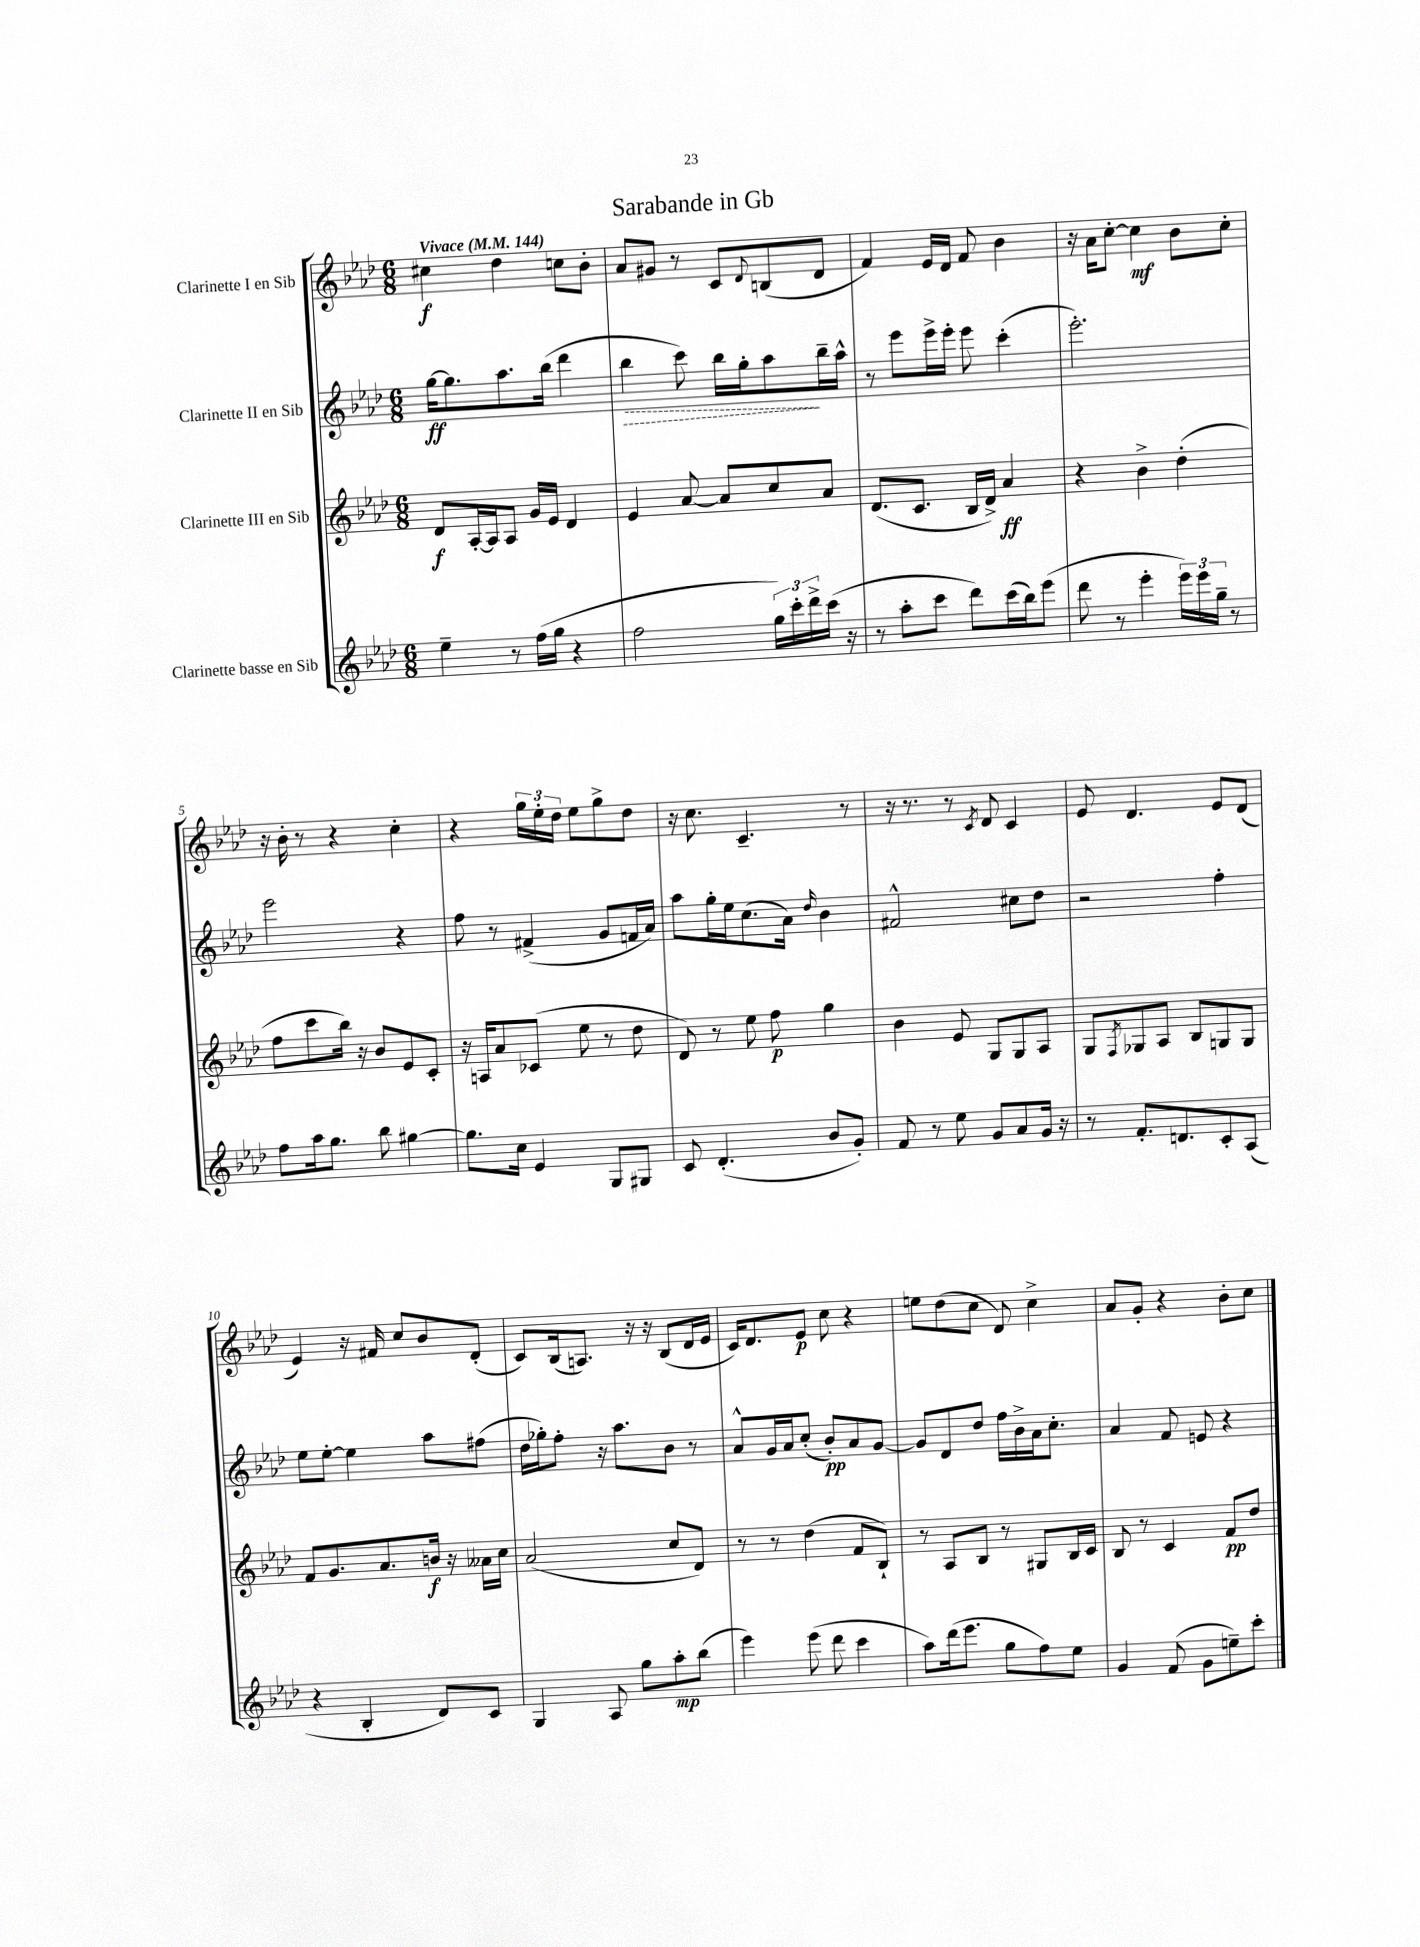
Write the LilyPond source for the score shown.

\header { title = "Sarabande in Gb" }
<<
\new StaffGroup <<
\new Staff = "s0" \with { instrumentName = "Clarinette I en Sib" } {
    \clef treble \key aes \major \numericTimeSignature \time 6/8 \tempo "Vivace" 4 = 144
    cis''4\f des''4 c''8 bes'8-. |
    aes'8 gis'8 r8 c'8 \appoggiatura { des'8 } b8( des'8 |
    f'4) ees'16 des'16 f'8 bes'4 |
    r16 aes'16 c''8~-. c''4\mf bes'8 c''8-. |
    r16 bes'16-. r8 r4 c''4-. |
    r4 \tuplet 3/2 { g''16 ees''16-. des''16 } ees''8 g''8-> des''8 |
    r16 c''8. c'4.-- r8 |
    r16 r8. r8 \acciaccatura { c'8 } des'8 c'4 |
    ees'8 des'4. ees'8 des'8( |
    ees'4) r16 fis'16 c''8 bes'8 des'8-.( |
    c'8) bes16( a8.) r16 r16 bes8( des'16 ees'16 |
    c'16) des'8. ees'8\p c''8 r4 |
    e''8 des''8( c''8 des'8) c''4-> |
    aes'8 g'8-. r4 bes'8-. c''8 \bar "|." |
}
\new Staff = "s1" \with { instrumentName = "Clarinette II en Sib" } {
    \clef treble \key aes \major \numericTimeSignature \time 6/8
    g''16~\ff g''8. aes''8. bes''16( des'''4 |
    \once \override Hairpin.style = #'dashed-line bes''4\> c'''8) bes''16 g''16-. aes''8\! bes''16-- aes''16-^ |
    r8 ees'''8 ees'''16-> ees'''16-. ees'''8 c'''4-.( |
    ees'''2.-.) |
    ees'''2 r4 |
    f''8 r8 fis'4->( g'8 f'16 aes'16) |
    aes''8 g''16-. ees''16 c''8.( aes'16) \grace { des''16 } bes'4 |
    fis'2-^ cis''8 des''8 |
    r2 f''4-. |
    ees''8 ees''8~-. ees''4 aes''8 fis''8( |
    des''16 ges''16-.) f''8-. r16 aes''8. bes'8 r8 |
    aes'8-^ g'16 aes'16 c''8-.( bes'8-.\pp) aes'8 g'8~ |
    g'8 des'8 des''8 f''16 bes'16-> aes'16 c''8.-. |
    aes'4 f'8 e'8 r4 \bar "|." |
}
\new Staff = "s2" \with { instrumentName = "Clarinette III en Sib" } {
    \clef treble \key aes \major \numericTimeSignature \time 6/8
    des'8\f aes16~-. aes16 aes8 g'16 ees'16 des'4 |
    ees'4 aes'8~ aes'8 c''8 aes'8 |
    des'8.( c'8. bes16 des'16->) aes'4\ff |
    r4 bes'4-> des''4-.( |
    f''8 c'''8 bes''16) r16 bes'8 ees'8 c'8-. |
    r16 a16 aes'8 ces'8( ees''8 r8 des''8 |
    des'8) r8 ees''8 f''8\p g''4 |
    bes'4 ees'8 g8 g8 aes8 |
    g8 \acciaccatura { f8 } ges8 aes8 bes8 g8 g8 |
    f'8 g'8. aes'8. b'16\f r16 aeses'16 c''16 |
    aes'2( c''8 des'8) |
    r8 r8 des''4( f'8 bes8-!) |
    r8 aes8 bes8 r8 gis8 bes16 c'16 |
    bes8 r8 c'4 f'8\pp des''8 \bar "|." |
}
\new Staff = "s3" \with { instrumentName = "Clarinette basse en Sib" } {
    \clef treble \key aes \major \numericTimeSignature \time 6/8
    ees''4-- r8 f''16( g''16 r4 |
    f''2 \tuplet 3/2 { g''16) c'''16-. des'''16-> } c'''16( r16 |
    r8 aes''8-. c'''8 des'''8) c'''16( bes''16) ees'''8( |
    des'''8 r8 ees'''4-. \tuplet 3/2 { ees'''16) ees'''16 g''16-- } r8 |
    f''8 aes''16 g''8. bes''8 gis''4~ |
    gis''8. c''16 ees'4 g8 gis8 |
    c'8 des'4.-.( bes'8 g'8-.) |
    f'8 r8 ees''8 g'8 aes'8 g'16 r16 |
    r8 f'8.-. d'8. c'8-. aes8( |
    r4 bes4-. des'8) c'8 |
    g4 aes8 g''8 aes''8-.\mp bes''8( |
    ees'''4) ees'''8( des'''8 c'''4 |
    aes''8) des'''16( ees'''8. g''8 f''8) ees''8 |
    g'4 f'8( g'8 e''8--) c'''8-. \bar "|." |
}
>>
>>
